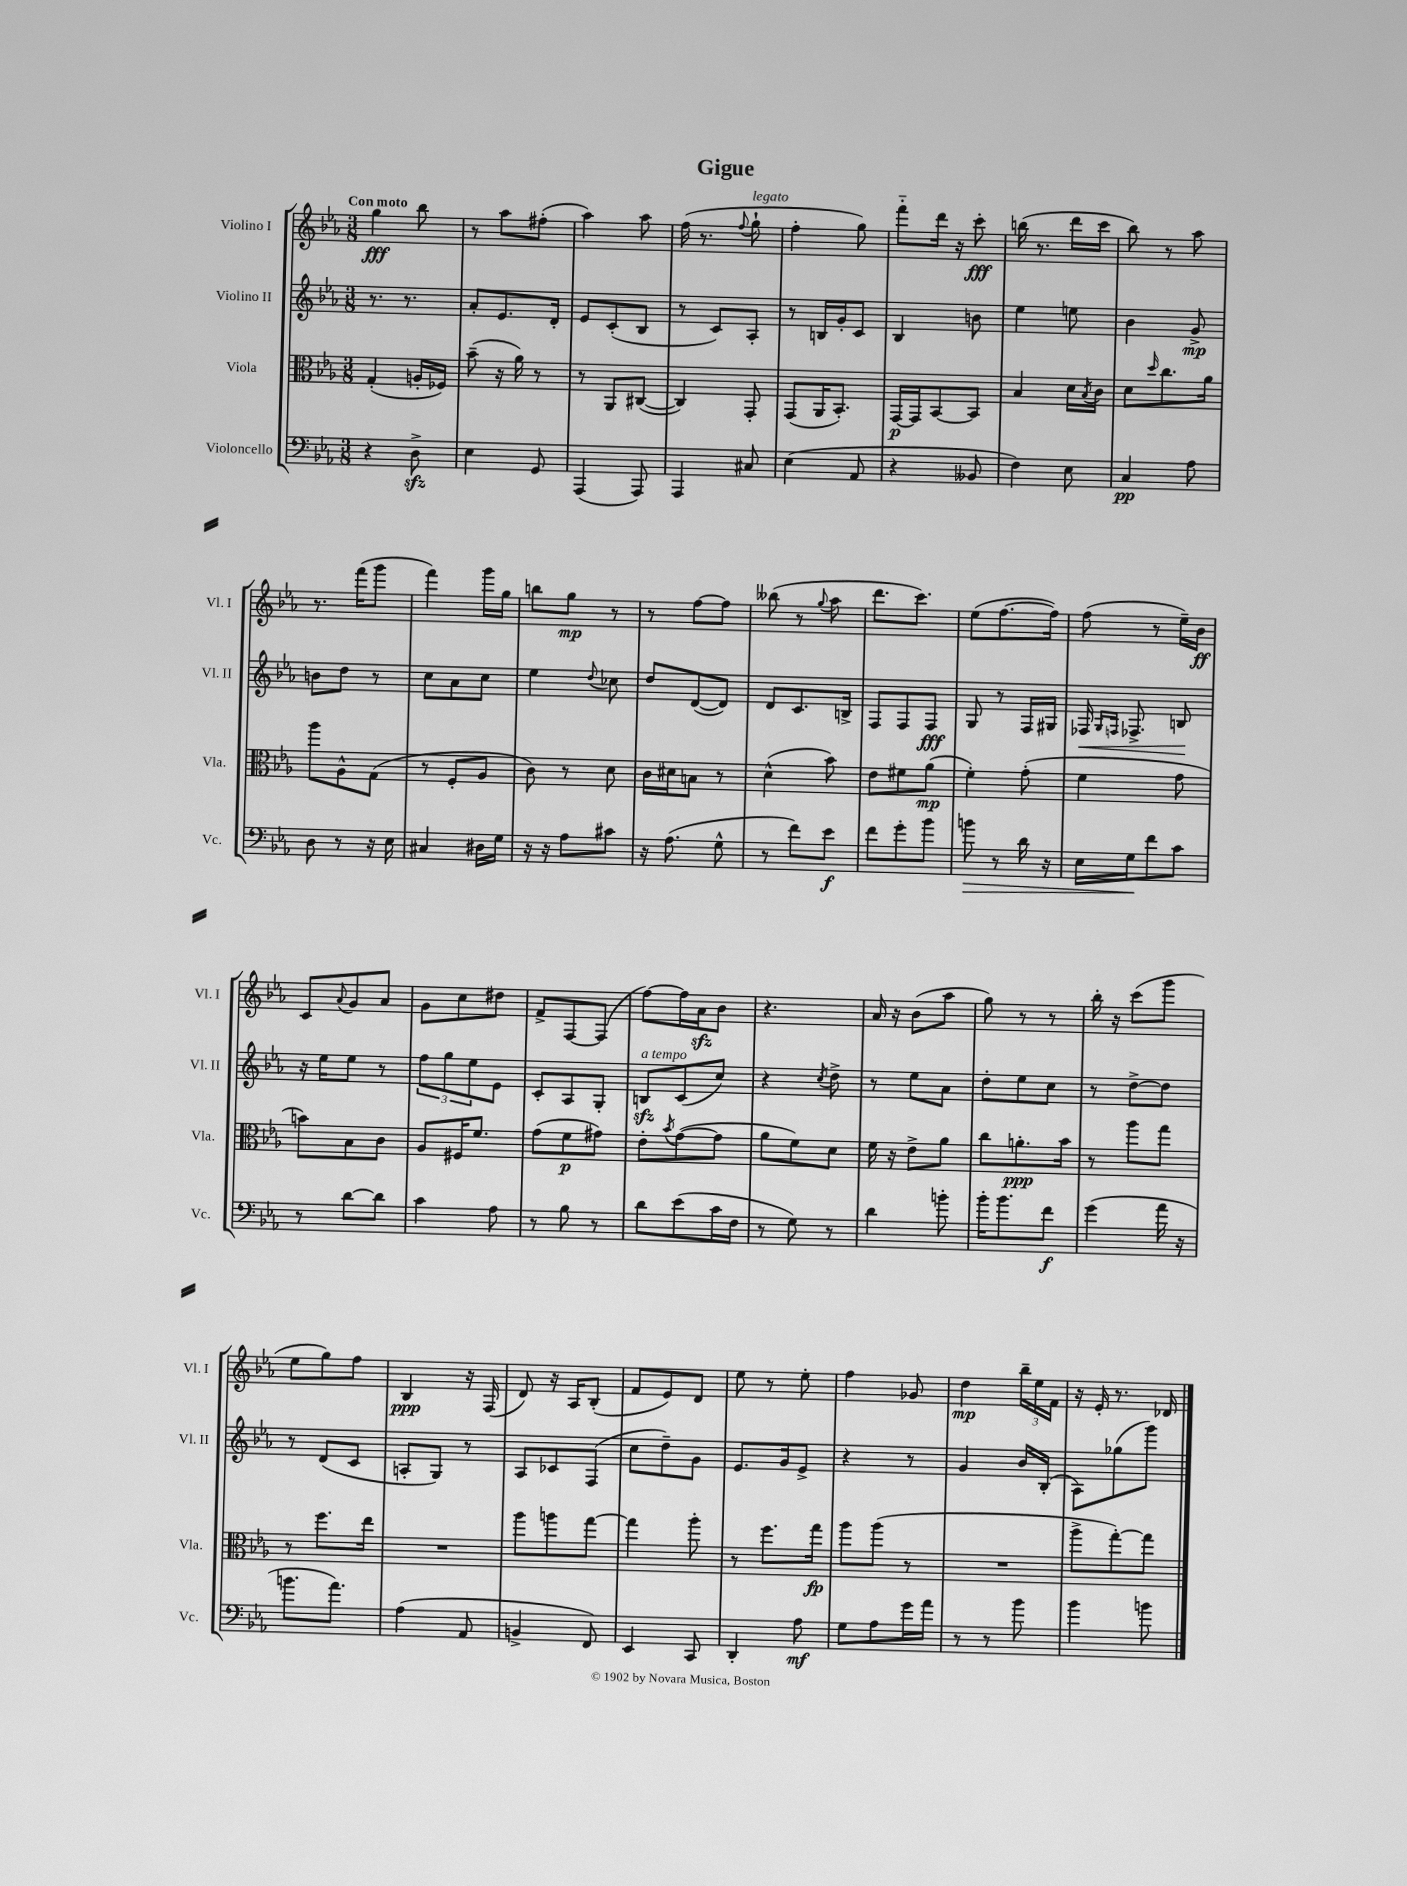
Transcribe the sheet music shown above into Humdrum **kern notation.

**kern	**dynam	**kern	**dynam	**kern	**dynam	**kern	**dynam
*part4	*part4	*part3	*part3	*part2	*part2	*part1	*part1
*staff4	*staff4	*staff3	*staff3	*staff2	*staff2	*staff1	*staff1
*I"Violoncello	*	*I"Viola	*	*I"Violino II	*	*I"Violino I	*
*I'Vc.	*	*I'Vla.	*	*I'Vl. II	*	*I'Vl. I	*
*clefF4	*	*clefC3	*	*clefG2	*	*clefG2	*
*k[b-e-a-]	*	*k[b-e-a-]	*	*k[b-e-a-]	*	*k[b-e-a-]	*
*M3/8	*	*M3/8	*	*M3/8	*	*M3/8	*
=1	=1	=1	=1	=1	=1	=1	=1
!	!	!	!	!	!	!LO:TX:a:B:t=Con moto	!
4r	.	(4G'/	.	8.r	.	4gg\	fff
.	.	.	.	8.r	.	.	.
8Dzz^\	.	16An'/LL	.	.	.	8bb-\	.
.	.	16F-X/JJ)	.	.	.	.	.
=2	=2	=2	=2	=2	=2	=2	=2
4E-\	.	(8b-~\	.	8a-'/L	.	8r	.
.	.	16r	.	8.e-/	.	8aa-\L	.
.	.	16a-\)	.	.	.	.	.
8GG/	.	8r	.	.	.	(8ff#X'\J	.
.	.	.	.	16d'/Jk	.	.	.
=3	=3	=3	=3	=3	=3	=3	=3
(4AAA-/	.	8r	.	8e-/L	.	4aa-\)	.
.	.	8AA-/L	.	(8c'/	.	.	.
8AAA-/)	.	([8C#X/J	.	8B-/J	.	8aa-\	.
=4	=4	=4	=4	=4	=4	=4	=4
4AAA-/	.	4C#/])	.	8r	.	(16ff\	.
.	.	.	.	.	.	8.r	.
.	.	.	.	8c/L)	.	.	.
.	.	.	.	.	.	8qqff/	.
!	!	!	!	!	!	!LO:TX:a:i:t=legato	!
8C#X/	.	8GG'/	.	8A-'/J	.	8gg`\	.
=5	=5	=5	=5	=5	=5	=5	=5
(4E-\	.	(8GG/L	.	8r	.	4ff'\	.
.	.	16AA-/K	.	16Bn/LL	.	.	.
.	.	8.BB-'/J)	.	16g'/J	.	.	.
8AA-/	.	.	.	8c/J	.	8gg\)	.
=6	=6	=6	=6	=6	=6	=6	=6
4r	.	[16GG/LL	p	4B-/	.	8fff\L	.
.	.	16GG/J]	.	.	.	.	.
.	.	[8BB-/	.	.	.	16ddd\Jk	.
.	.	.	.	.	.	16r	.
8BB--X/	.	8BB-/J]	.	8bn\	.	8ccc'\	fff
=7	=7	=7	=7	=7	=7	=7	=7
4F\)	.	4B-/	.	4ee-\	.	(16bbn\	.
.	.	.	.	.	.	8.r	.
8E-\	.	16d\LL	.	8een\	.	16ddd\LL	.
.	.	8qB-/	.	.	.	.	.
.	.	16c\JJ	.	.	.	16ccc\JJ	.
=8	=8	=8	=8	=8	=8	=8	=8
4C/	pp	8d\L	.	4b-\	.	8bb-\)	.
.	.	16qqdd/	.	.	.	.	.
.	.	8.cc\	.	.	.	8r	.
8A-\	.	.	.	8g^/	mp	8aa-\	.
.	.	16a-\Jk	.	.	.	.	.
!!LO:LB:g=z
=9	=9	=9	=9	=9	=9	=9	=9
8D\	.	8aa-\L	.	8bn\L	.	8.r	.
8r	.	8A-^^\	.	8dd\J	.	.	.
.	.	.	.	.	.	(16fff\KL	.
16r	.	(8G\J	.	8r	.	8ggg\J	.
16E-\	.	.	.	.	.	.	.
=10	=10	=10	=10	=10	=10	=10	=10
4C#X/	.	8r	.	8cc\L	.	4fff\)	.
.	.	8F'/L	.	8a-\	.	.	.
16D#X\LL	.	8A-/J	.	8cc\J	.	16ggg\LL	.
16G\JJ	.	.	.	.	.	16gg\JJ	.
=11	=11	=11	=11	=11	=11	=11	=11
16r	.	8c\)	.	4ee-\	.	8bbn\L	.
16r	.	.	.	.	.	.	.
8A-\L	.	8r	.	.	.	8gg\J	mp
.	.	.	.	8qqdd/	.	.	.
8c#X\J	.	8d\	.	8cc-X\	.	8r	.
=12	=12	=12	=12	=12	=12	=12	=12
16r	.	16c\LL	.	8dd/L	.	8r	.
(8.A-\	.	16d#X\J	.	.	.	.	.
.	.	8Bn\J	.	([8d/	.	[8ff\L	.
8G^^\	.	8r	.	8d/J])	.	8ff\J]	.
=13	=13	=13	=13	=13	=13	=13	=13
8r	.	(4d^^\	.	8d/L	.	(8bb--X\	.
8f\L)	.	.	.	8.c/	.	8r	.
.	.	.	.	.	.	8qqgg/	.
8e-\J	f	8b-\)	.	.	.	8aa-\	.
.	.	.	.	16Bn^/Jk	.	.	.
=14	=14	=14	=14	=14	=14	=14	=14
8f\L	.	8e-\L	.	8F/L	.	8.ddd\L	.
8g'\	.	8f#X\	.	8F/	.	.	.
.	.	.	.	.	.	8.ccc\J)	.
8b-\J	.	(8a-\J	mp	8F/J	fff	.	.
=15	=15	=15	=15	=15	=15	=15	=15
!	!LO:HP:b	!	!	!	!	!	!
8bn\	>	4f'\)	.	8G/	.	(8ee-\L	.
8r	.	.	.	8r	.	[8.ff\	.
16d\	.	(8g'\	.	16F/LL	.	.	.
16r	.	.	.	16G#X/JJ	.	16ff\Jk])	.
=16	=16	=16	=16	=16	=16	=16	=16
!	!	!	!	!	!LO:HP:b	!	!
16E-\LL	.	4f\	.	16F-X/	<	(8ff\	.
.	.	.	.	16qqG/LL	.	.	.
.	.	.	.	16qqFn/JJ	.	.	.
16G\J	.	.	.	8.F-X^/	.	.	.
8f\	]	.	.	.	.	8r	.
8c\J	.	8g\	.	8Bn/	.	16ee-~\LL)	.
.	.	.	.	.	.	16b-\JJ	ff
.	.	.	.	.	[	.	.
!!LO:LB:g=z
=17	=17	=17	=17	=17	=17	=17	=17
8r	.	8bn\L)	.	16r	.	8c/L	.
.	.	.	.	16ee-\KL	.	.	.
.	.	.	.	.	.	8qqa-/	.
[8d\L	.	8B-\	.	8ee-\J	.	8g/	.
8d\J]	.	8c\J	.	8r	.	8a-/J	.
=18	=18	=18	=18	=18	=18	=18	=18
4c\	.	8A-/L	.	12ff\L	.	8g\L	.
.	.	.	.	12gg\	.	.	.
.	.	16F#X/K	.	.	.	8cc\	.
.	.	.	.	12ee-\	.	.	.
.	.	8.f/J	.	.	.	.	.
8A-\	.	.	.	8e-\J	.	8dd#X\J	.
=19	=19	=19	=19	=19	=19	=19	=19
8r	.	(8g\L	.	8c'/L	.	8f^/L	.
8B-\	.	8f\	p	8A-/	.	[8F/	.
8r	.	8g#X\J)	.	8G'/J	.	(8F/J]	.
=20	=20	=20	=20	=20	=20	=20	=20
!	!	!	!	!LO:TX:a:i:t=a tempo	!	!	!
8d\L	.	8e-'\L	.	8Bnzz/L	.	[8ff\L)	.
.	.	8qb-/	.	.	.	.	.
(8e-\	.	([8g\	.	(8c/	.	16ff\L]	.
.	.	.	.	.	.	16a-zz\J	.
16c\L	.	8g\J]	.	8cc/J)	.	8b-\J	.
16F\JJ	.	.	.	.	.	.	.
=21	=21	=21	=21	=21	=21	=21	=21
8r	.	8a-\L	.	4r	.	4.r	.
8G\)	.	8f\)	.	.	.	.	.
.	.	.	.	8qcc/	.	.	.
8r	.	8d\J	.	8dd^\	.	.	.
=22	=22	=22	=22	=22	=22	=22	=22
4d\	.	16f\	.	8r	.	16a-/	.
.	.	16r	.	.	.	16r	.
.	.	8e-^\L	.	8ee-\L	.	(8b-\L	.
8bn'\	.	8a-\J	.	8a-\J	.	8aa-\J	.
=23	=23	=23	=23	=23	=23	=23	=23
16b-'\KL	.	8cc\L	.	8dd'\L	.	8gg\)	.
8.b-\	.	.	.	.	.	.	.
.	.	8.an'\	ppp	8ee-\	.	8r	.
8f\J	f	.	.	8cc\J	.	8r	.
.	.	16b-\Jk	.	.	.	.	.
=24	=24	=24	=24	=24	=24	=24	=24
(4g\	.	8r	.	8r	.	16bb-'\	.
.	.	.	.	.	.	16r	.
.	.	8aa-\L	.	[8dd^\L	.	(8ccc\L	.
16a-\	.	8gg\J	.	8dd\J]	.	8ggg\J	.
16r	.	.	.	.	.	.	.
!!LO:LB:g=z
=25	=25	=25	=25	=25	=25	=25	=25
8.bn\L	.	8r	.	8r	.	8ee-\L	.
.	.	8.ff\L	.	(8d/L	.	8gg\)	.
8.a-\J)	.	.	.	.	.	.	.
.	.	.	.	8c/J	.	8ff\J	.
.	.	16ee-\Jk	.	.	.	.	.
=26	=26	=26	=26	=26	=26	=26	=26
(4A-\	.	4.r	.	8An'/L	.	4B-/	ppp
.	.	.	.	8G/J)	.	.	.
8AA-/	.	.	.	8r	.	16r	.
.	.	.	.	.	.	(16F/	.
=27	=27	=27	=27	=27	=27	=27	=27
4BBn^/	.	8aa-\L	.	8A-/L	.	8d/)	.
.	.	8aan\	.	8c-X/	.	16r	.
.	.	.	.	.	.	16A-/KL	.
8FF/)	.	[8gg\J	.	(8F/J	.	(8B-'/J	.
=28	=28	=28	=28	=28	=28	=28	=28
4EE-/	.	4gg\]	.	8cc\L	.	8f/L	.
.	.	.	.	8dd~\)	.	8e-/)	.
8CC/	.	8aa-'\	.	8g\J	.	8d/J	.
=29	=29	=29	=29	=29	=29	=29	=29
4DD'/	.	8r	.	8.e-/L	.	8ee-\	.
.	.	8.ff\L	.	.	.	8r	.
.	.	.	.	16g/k	.	.	.
8A-\	mf	.	.	8e-^/J	.	8ee-'\	.
.	.	16gg\Jk	fp	.	.	.	.
=30	=30	=30	=30	=30	=30	=30	=30
8G\L	.	8aa-\L	.	4r	.	4ff\	.
8A-\	.	(8aa-\J	.	.	.	.	.
16g\L	.	8r	.	8r	.	8g-X/	.
16a-\JJ	.	.	.	.	.	.	.
=31	=31	=31	=31	=31	=31	=31	=31
8r	.	4.r	.	4g/	.	4dd\	mp
8r	.	.	.	.	.	.	.
8b-\	.	.	.	16b-/LL	.	24bb-~\LL	.
.	.	.	.	.	.	24ee-\	.
.	.	.	.	(16B-'/JJ	.	.	.
.	.	.	.	.	.	24f\JJ	.
=32	=32	=32	=32	=32	=32	=32	=32
4b-\	.	8aa-^\L	.	8A-\L)	.	16r	.
.	.	.	.	.	.	16e-'/	.
.	.	[8gg'\)	.	(8gg-X\	.	8.r	.
8bn\	.	8gg\J]	.	8ggg\J)	.	.	.
.	.	.	.	.	.	16d-X/	.
==	==	==	==	==	==	==	==
*-	*-	*-	*-	*-	*-	*-	*-
